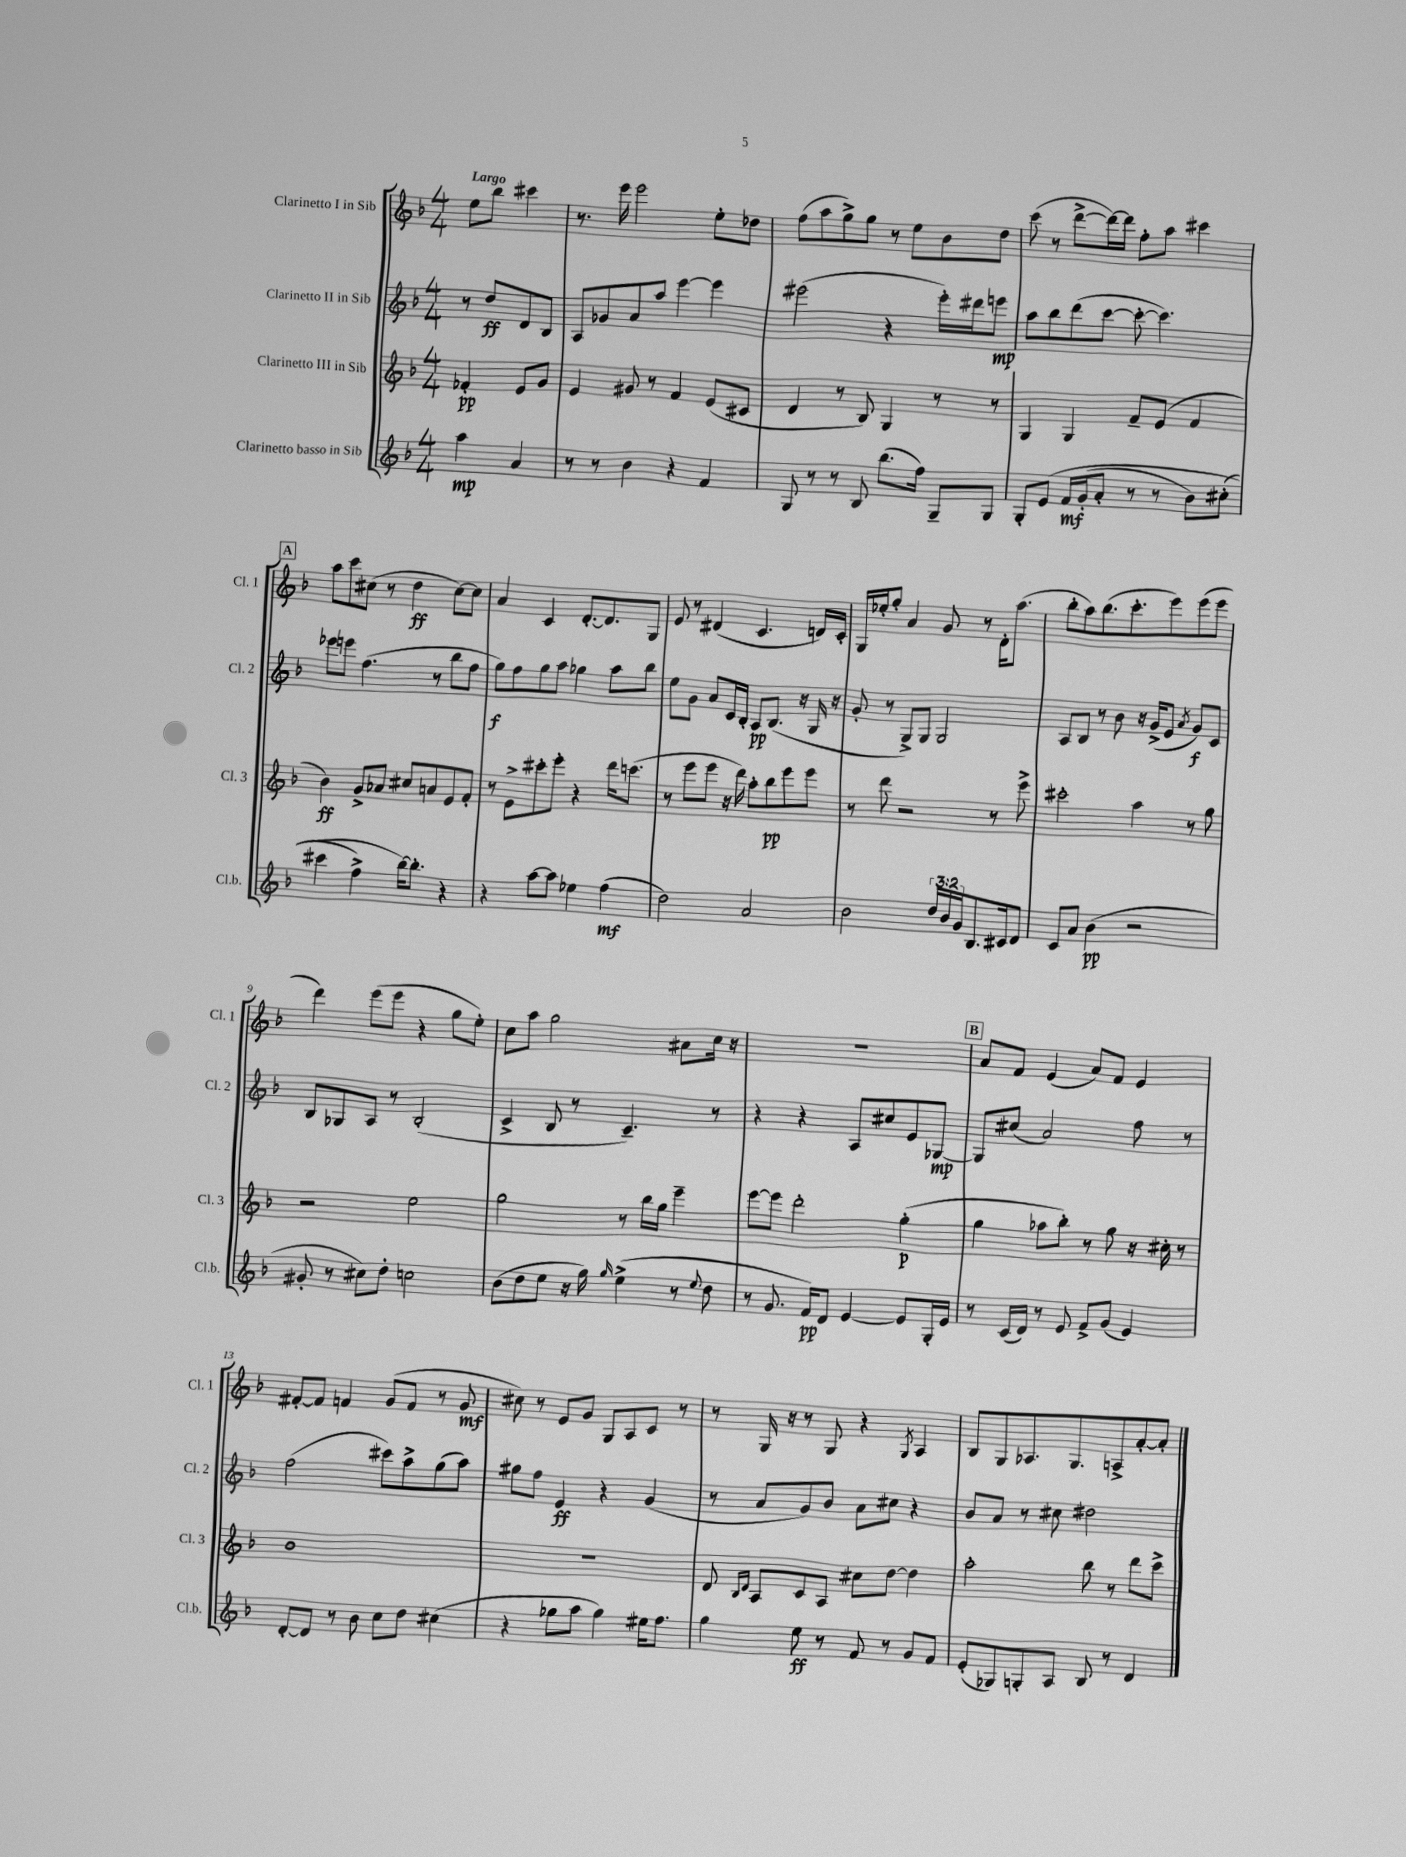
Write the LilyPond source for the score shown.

<<
\new StaffGroup <<
\new Staff = "s0" \with { instrumentName = "Clarinetto I in Sib" shortInstrumentName = "Cl. 1" } {
    \clef treble \key f \major \numericTimeSignature \time 4/4 \partial 2 \tempo "Largo"
    e''8 bes''8 cis'''4 |
    r8. e'''16 e'''2 e''8-. des''8 |
    f''8( a''8 g''8->) g''8 r8 e''8 bes'8 d''8 |
    c'''8( r8 d'''8~-> d'''16~) d'''16 f''8-. a''8 cis'''4 |
    \mark \markup { \box "A" } a''8 c'''8 cis''8( r8 d''4\ff cis''8~) cis''8 |
    a'4 c'4 d'8.~-. d'8. g8 |
    e'8 r8 dis'4( c'4. d'16) c'16-. |
    g16 ees''16-. g''8-. a'4 g'8 r8 d'16-. a''8.( |
    bes''8-. a''8) bes''8.( c'''8.-. e'''8) e'''8( e'''8 |
    d'''4) e'''8( e'''8 r4 g''8 e''8-.) |
    c''8 a''8 g''2 ais'8 c''16 r16 |
    r1 |
    \mark \markup { \box "B" } a'8 f'8 e'4( a'8) f'8 e'4 |
    fis'8~-. fis'8 f'4 g'8( f'8 r8 g'8\mf |
    cis''8) r8 e'8 g'8 g8 a8 c'8 r8 |
    r8 g16 r16 r8 g8 r4 \acciaccatura { g8 } a4 |
    bes8 g8 aes8. g8. a8-> a'8~-. a'8-. \bar "|." |
}
\new Staff = "s1" \with { instrumentName = "Clarinetto II in Sib" shortInstrumentName = "Cl. 2" } {
    \clef treble \key f \major \numericTimeSignature \time 4/4 \partial 2
    r8 d''8\ff d'8 bes8 |
    a8 ges'8 a'8 a''8 e'''4~ e'''4 |
    eis'''2( r4 eis'''16-.) dis'''16 e'''8\mp |
    a''8 bes''8 d'''8( c'''8~ c'''8~-. c'''4.) |
    \mark \markup { \box "A" } ees'''8 e'''8 f''4.( r8 bes''8 f''8 |
    g''8\f) f''8 g''8 a''8 ges''4 a''8 bes''8 |
    e''8 g'8 a'8 c'16 bes16-. a8\pp bes8.( r16 g16 r16 |
    g'8-. r8 g8->) g8 g2 |
    a8 bes8 r8 bes'8 r16 g'16->( e'8 \acciaccatura { a'8 } g'8\f) c'8 |
    bes8 ges8 a8 r8 bes2-.( |
    c'4-> bes8 r8 c'4.--) r8 |
    r4 r4 a8 cis''8 e'8 ges8~\mp |
    \mark \markup { \box "B" } ges8 cis''8( a'2) f''8 r8 |
    f''2( cis'''8) a''8-> g''8( a''8) |
    gis''8 f''8 e'4\ff r4 g'4( |
    r8 a'8 g'8) bes'8 a'8 cis''8 r4 |
    bes'8 a'8 r8 cis''8 dis''2 \bar "|." |
}
\new Staff = "s2" \with { instrumentName = "Clarinetto III in Sib" shortInstrumentName = "Cl. 3" } {
    \clef treble \key f \major \numericTimeSignature \time 4/4 \partial 2
    fes'4-.\pp e'8 g'8 |
    e'4 gis'8 r8 f'4 e'8( cis'8 |
    d'4 r8 bes8) g4 r8 r8 |
    g4 g4 f'8-- e'8( f'4 |
    \mark \markup { \box "A" } bes'4\ff) g'8-> aes'8 cis''8 a'8 e'8 f'8-. |
    r8 e'8-> cis'''8-. e'''8-. r4 d'''16 c'''8.( |
    r8 e'''8 e'''8 r16 d'''16) a''8-. bes''8\pp e'''8 e'''8 |
    r8 d'''8 r2 r8 e'''8-> |
    cis'''2-. a''4 r8 g''8 |
    r2 e''2 |
    g''2 r8 bes''16 g''16 e'''4-- |
    e'''8~ e'''8 d'''2-. g''4-.\p( |
    \mark \markup { \box "B" } g''4 aes''8 bes''8-.) r8 g''8 r16 cis''16-. r8 |
    bes'1 |
    r1 |
    d'8 \grace { bes16 d'16 } a8 c'8 a8 cis''8 d''8~ d''4 |
    a''2-. bes''8 r8 d'''8 c'''8-> \bar "|." |
}
\new Staff = "s3" \with { instrumentName = "Clarinetto basso in Sib" shortInstrumentName = "Cl.b." } {
    \clef treble \key f \major \numericTimeSignature \time 4/4 \override Staff.TupletNumber.text = #tuplet-number::calc-fraction-text \partial 2
    a''4\mp a'4 |
    r8 r8 bes'4 r4 f'4 |
    g8 r8 r8 bes8 bes''8.( f''16) g8-- g8 |
    g8-. e'8\( f'16\mf g'16-.( a'8-. r8 r8 bes'8) cis''8-.( |
    \mark \markup { \box "A" } cis'''4 f''4->\) bes''16~) bes''8.-. r4 |
    r4 a''8~ a''8 ees''4 f''4\mf( |
    d''2) a'2 |
    bes'2 \tuplet 3/2 { d''16 bes'16 g'16 } bes8. cis'16 d'8 |
    c'8 a'8 bes'4\pp( r2 |
    gis'8-. r8 cis''8) d''8-. c''2 |
    bes'8( d''8 e''8 r16 g''16) \grace { g''16 } e''4->( r8 \appoggiatura { e''8 } d''8 |
    r8 g'8. f'16\pp) d'8 e'4~ e'8 g16-. e'16 |
    \mark \markup { \box "B" } r8 c'16( d'16) r8 e'8 f'8-> g'8( e'4) |
    d'8~-. d'8 r8 bes'8 c''8 d''8 cis''4( |
    r4 ges''8 a''8 ges''4) eis''16 f''8. |
    g''4 e''8\ff r8 f'8 r8 g'8 f'8 |
    e'8-.( ges8) g8-. a8 bes8 r8 d'4 \bar "|." |
}
>>
>>
